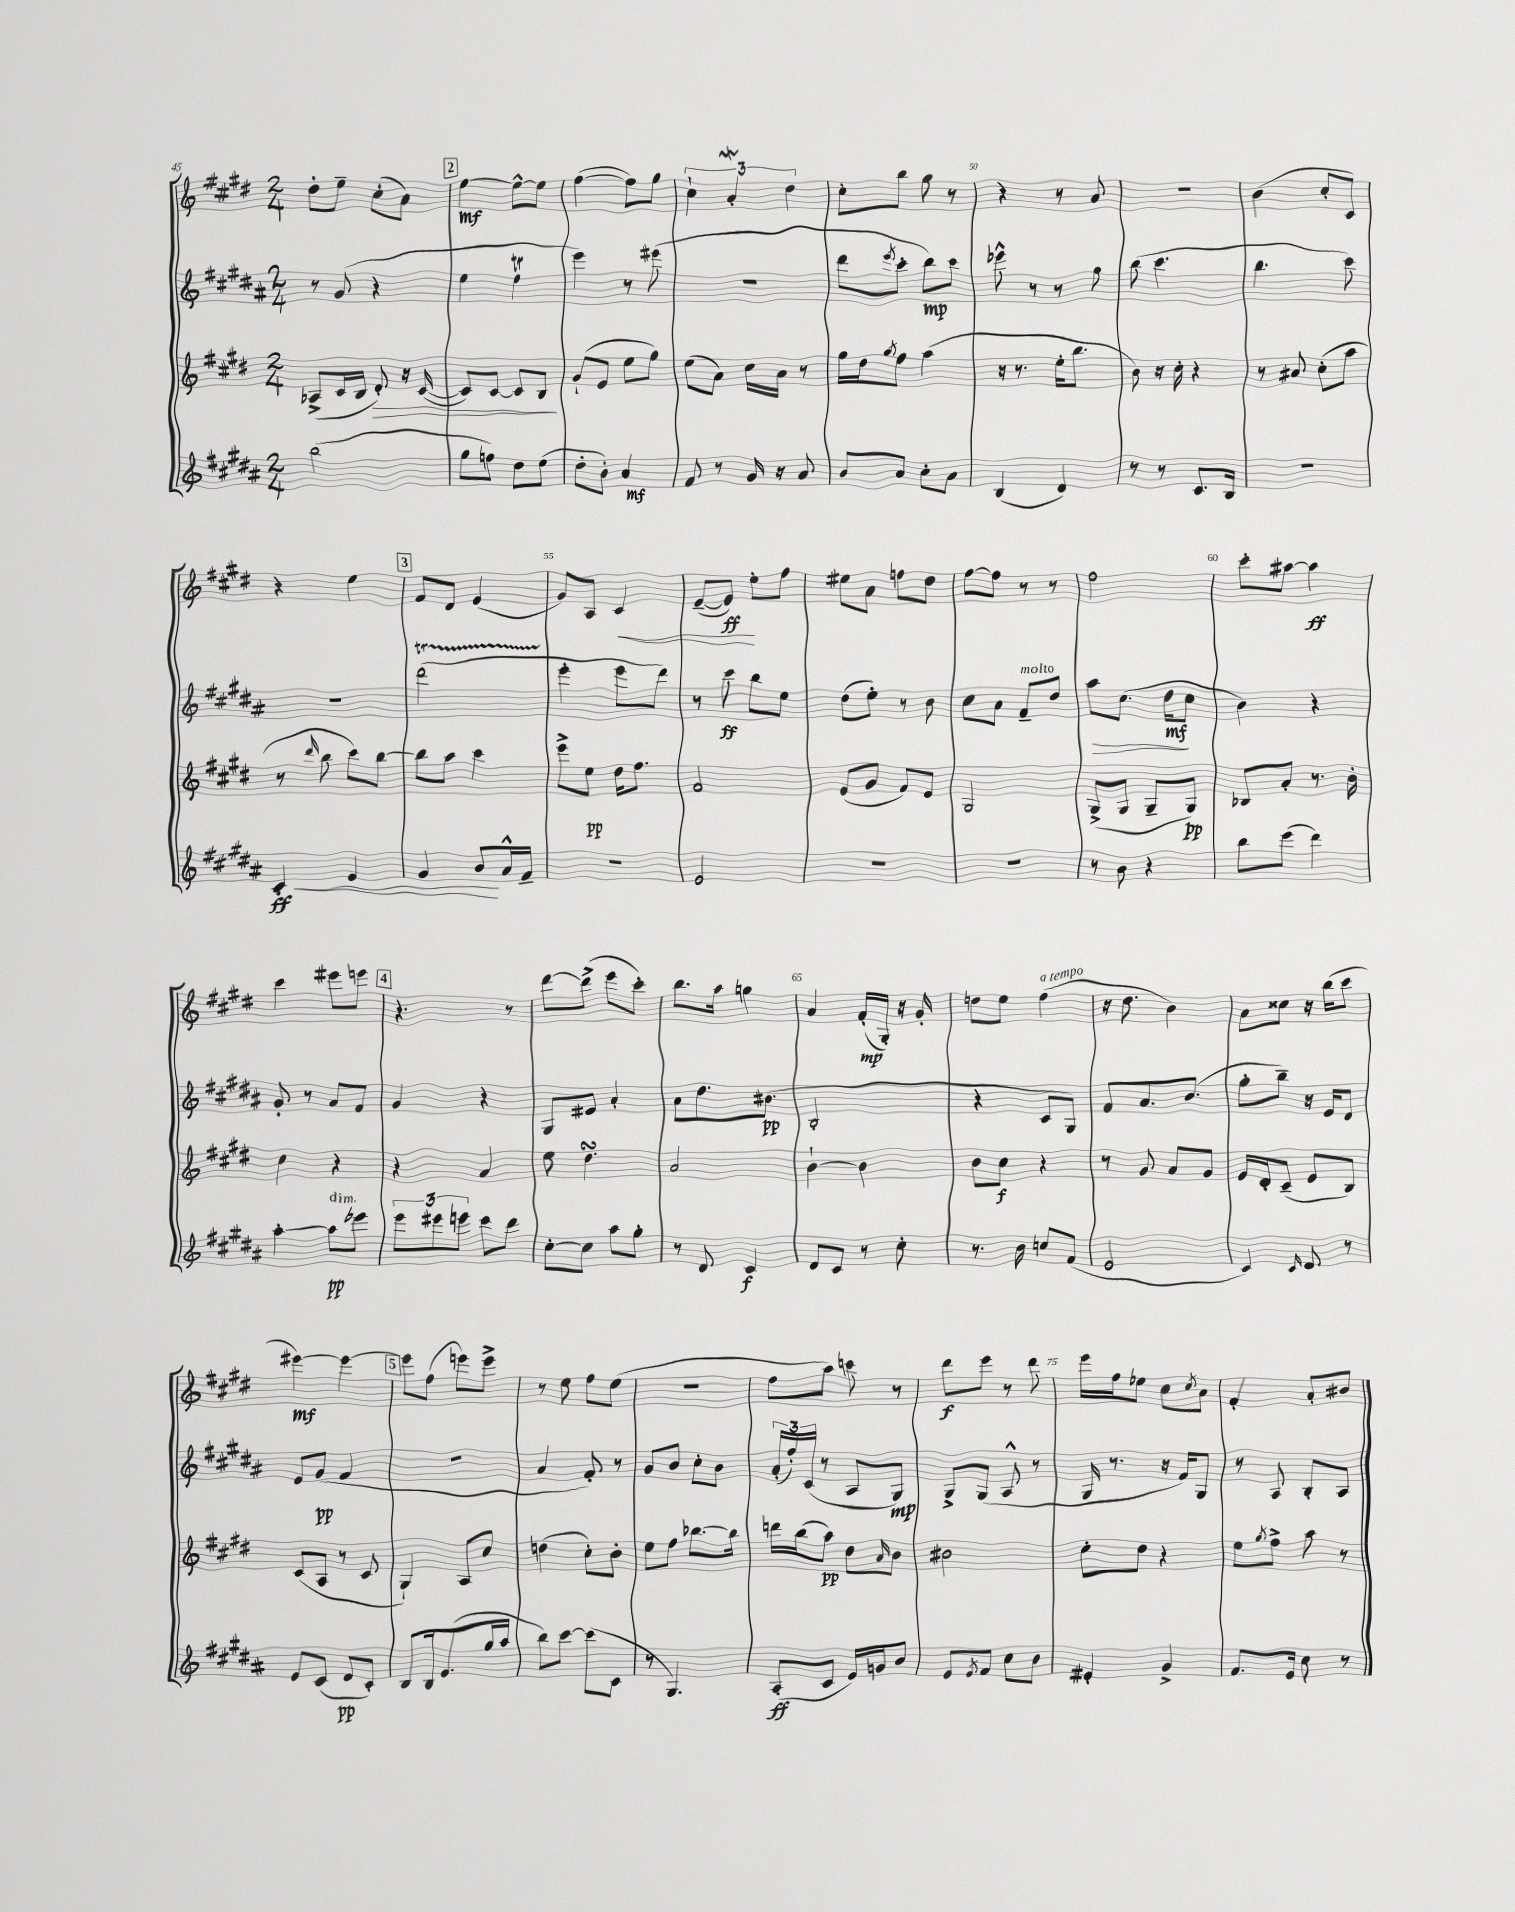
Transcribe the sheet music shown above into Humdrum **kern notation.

**kern	**kern	**kern	**kern
*staff4	*staff3	*staff2	*staff1
*clefG2	*clefG2	*clefG2	*clefG2
*k[f#c#g#d#a#]	*k[f#c#g#d#]	*k[f#c#g#d#a#]	*k[f#c#g#d#]
*M2/4	*M2/4	*M2/4	*M2/4
(2bb\	(8A-^/L	8r	8dd#'\L
.	16c#/L	(8g#/	8ee~\J
.	16B/JJ	.	.
.	8d#'/)	4r	(8cc#'\L
.	16r	.	8a\J)
.	([16c#/	.	.
=	=	=	=
8gg#\L	8c#/]L)	4ee\	[4ee\
8ff\J)	[8c#/J	.	.
8dd#\L	8c#/]L	4ff#\	8ee^^\_L
(8ee\J	8B/J	.	8ee\]J
=	=	=	=
8dd#'\L	(8g#`/L	4eee\)	([4ff#\
8b'\J)	8e/J	.	.
4a#/	8ee\L	8r	8ff#\]L)
.	8gg#\J)	(8eee#\	8gg#\J
=	=	=	=
8f#/	(8ee\L	2r	6cc#`\
8r	8a\J)	.	.
.	.	.	6a'/
16g#/	16cc#\LL	.	.
16r	16a\JJ	.	.
.	.	.	6dd#\
8a#/	8r	.	.
=	=	=	=
8b/L	16gg#\LL	8ddd#\L	8cc#'\L
.	16dd#\J	.	.
.	8qgg#/	8qeee/	.
8a#/J	8ff#\J	8ccc#'\J	8bb\J
8cc#'\L	(4aa\	8bb\L)	8gg#\
8a#\J	.	8ccc#\J	8r
=	=	=	=
(4B/	16r	8eee-^^\	4r
.	8.r	.	.
.	.	8r	.
4d#/)	16ee'\LK	8r	8r
.	8.bb\J	.	.
.	.	8gg#\	8a/
=	=	=	=
8r	8b\)	(8bb\	2r
8r	16r	4.ccc#\	.
.	16cc#'\	.	.
8.c#/L	4r	.	.
16B/Jk	.	.	.
=	=	=	=
2r	8r	4.bb\	(4b\
.	8a#/	.	.
.	(8cc#'\L	.	8cc#'/L
.	8aa\J	8ccc#\)	8c#/J)
=	=	=	=
4c#'/	8r	2r	4r
.	16qqddd#/	.	.
.	8bb\	.	.
4e/	8ccc#\L)	.	4ee\
.	[8bb\J	.	.
=	=	=	=
4g#/	8bb\]L	(2ddd#\	8f#/L
.	8aa\J	.	8d#/J
8b/L	4ccc#\	.	(4e/
16a#^^/L	.	.	.
16f#~/JJ	.	.	.
=	=	=	=
2r	8eee^\L	4eee'\	8g#/L)
.	8ee\J	.	8A/J
.	16dd#\LK	8eee\L	4c#/
.	8.ff#\J	.	.
.	.	8ddd#\J)	.
=	=	=	=
2e/	2f#/	8r	([8e~/L
.	.	8ccc#\	8e/]J)
.	.	8bb\L	8ee'\L
.	.	8ee\J	8ff#\J
=	=	=	=
2r	(8e/L	(8dd#\L	8ee#\L
.	8g#/J	8ee'\J)	8a\J
.	8f#/L)	8r	8ff\L
.	8e/J	8b\	8dd#\J
=	=	=	=
2r	2G#/	8cc#\L	[8ff#\L
.	.	8a#\J	8ff#\]J
.	.	8f#~/L	8r
.	.	8dd#/J	8r
=	=	=	=
8r	(8G#^/L	8aa#\L	2ff#\
8b\	8G#/J	(8.cc#\J	.
4r	8G#~/L	.	.
.	.	16dd#\LK	.
.	8G#/J)	8cc#\J	.
=	=	=	=
8bb\L	8B-/L	4b\)	8ccc#'\L
(8eee\J	8a'/J	.	[8aa#\J
4ddd#\)	8.r	4r	4aa#\]
.	16b'\	.	.
=	=	=	=
[4aa#'\	4cc#\	8g#'/	4ccc#\
.	.	8r	.
8aa#\]L	4r	8a#/L	8eee#\L
8eee-\J	.	8f#/J	8eee\J
=	=	=	=
12eee\L	4r	4g#/	4.r
12eee#\	.	.	.
12eee\J	.	.	.
8ccc#\L	4a/	4r	.
8ddd#\J	.	.	8r
=	=	=	=
[8cc#'\L	8ee\	8G#/L	[8ddd#\L
8cc#\]J	4.dd#\	8e#/J	(8ddd#^\]J
8aa#\L	.	4a#'/	8eee\L
8gg#'\J	.	.	8ccc#'\J)
=	=	=	=
8r	2a/	8a#\L	8.bb\L
8d#/	.	8.dd#\	.
.	.	.	16aa\Jk
4c#/	.	.	4gg\
.	.	(8.b#\J	.
=	=	=	=
8d#/L	[4b`\	2B'/	4a/
8c#/J	.	.	.
8r	4b\]	.	(16f#'/LL
.	.	.	16G#'/JJ)
8cc#'\	.	.	16r
.	.	.	16g#'/
=	=	=	=
8.r	8b\L	4r	8dd\L
.	8cc#\J	.	8ee\J
16b\	.	.	.
8cc/L	4r	8c#/L	(4ff#\
(8f#/J	.	8G#/J)	.
=	=	=	=
2e/	8r	8f#/L	16r
.	.	.	8.dd#\
.	8g#/	8.a#/	.
.	8a/L	.	4b\)
.	.	(8.b/J	.
.	8g#/J	.	.
=	=	=	=
4c#/)	16e/LL	8gg#'\L	8a\L
.	16d#'/J	.	.
.	(8c#~/J	8bb~\J)	8cc##\J
16qqc#/	.	.	.
8d#/	8e/L	16r	16r
.	.	16e/LK	(16bb\LK
8r	8B/J)	8d#/J	8ccc#\J
=	=	=	=
8e/L	(8c#/L	8e/L	[4eee#\)
(8c#/J	8A/J	(8g#/J	.
8d#/L	8r	4f#/	4eee#\_
8c#'/J)	8c#/	.	.
=	=	=	=
8B/L	4G#`/)	2r	8eee#\]L
16B/k	.	.	(8ff#\J
(8.e/	.	.	.
.	8A/L	.	8eee\L)
16gg#/L	8cc#/J	.	8eee^\J
16aa#/JJ	.	.	.
=	=	=	=
8bb\L)	(4dd\	4a#/	8r
[8ccc#\J	.	.	8ee\
(8ccc#\]L	8cc#'\L)	8f#'/)	8ff#\L
8c#\J	8b'\J	8r	(8ee\J
=	=	=	=
8r	8ee\L	8g#/L	2r
4.G#/)	8ff#\J	8b/J	.
.	[8.bb-\L	8cc#'\L	.
.	.	8b\J	.
.	16bb-\]Jk	.	.
=	=	=	=
(8A#'/L	16ddd\LL	(24a#'/LL	8ff#\L
.	.	24ff#'/)	.
.	(16bb\J	.	.
.	.	(24c#/JJ	.
8c#/J	8aa\J)	8r	8aa\J)
16e/LL)	8dd#\L	8A#/L	8ccc\
16g/J	.	.	.
.	16qqa/	.	.
8b/J	8b\J	8G#/J)	8r
=	=	=	=
8e/L	2b#\	8G#^/L	8ddd#\L
8qe/	.	.	.
8f#/J	.	(8G#/J	8eee\J
8cc#\L	.	8A#^^/	8r
8b\J	.	8r	8ddd#\
=	=	=	=
4e#'/	8cc#'\L	16G#/	16eee\LL
.	.	8.r	16ff#\J
.	8dd#\J	.	8ee-\J
4g#^/	4r	16r	8cc#\L
.	.	16f#/LK)	.
.	.	.	8qcc#/
.	.	8G#/J	8a\J
=	=	=	=
8.f#/L	8ee\L	8r	4f#'/
.	8qgg#/	.	.
.	8ff#^\J	8A#/	.
16e/Jk	.	.	.
8cc#\	8aa\	8B'/L	8a'/L
8r	8r	8A#/J	8b#/J
==	==	==	==
*-	*-	*-	*-
